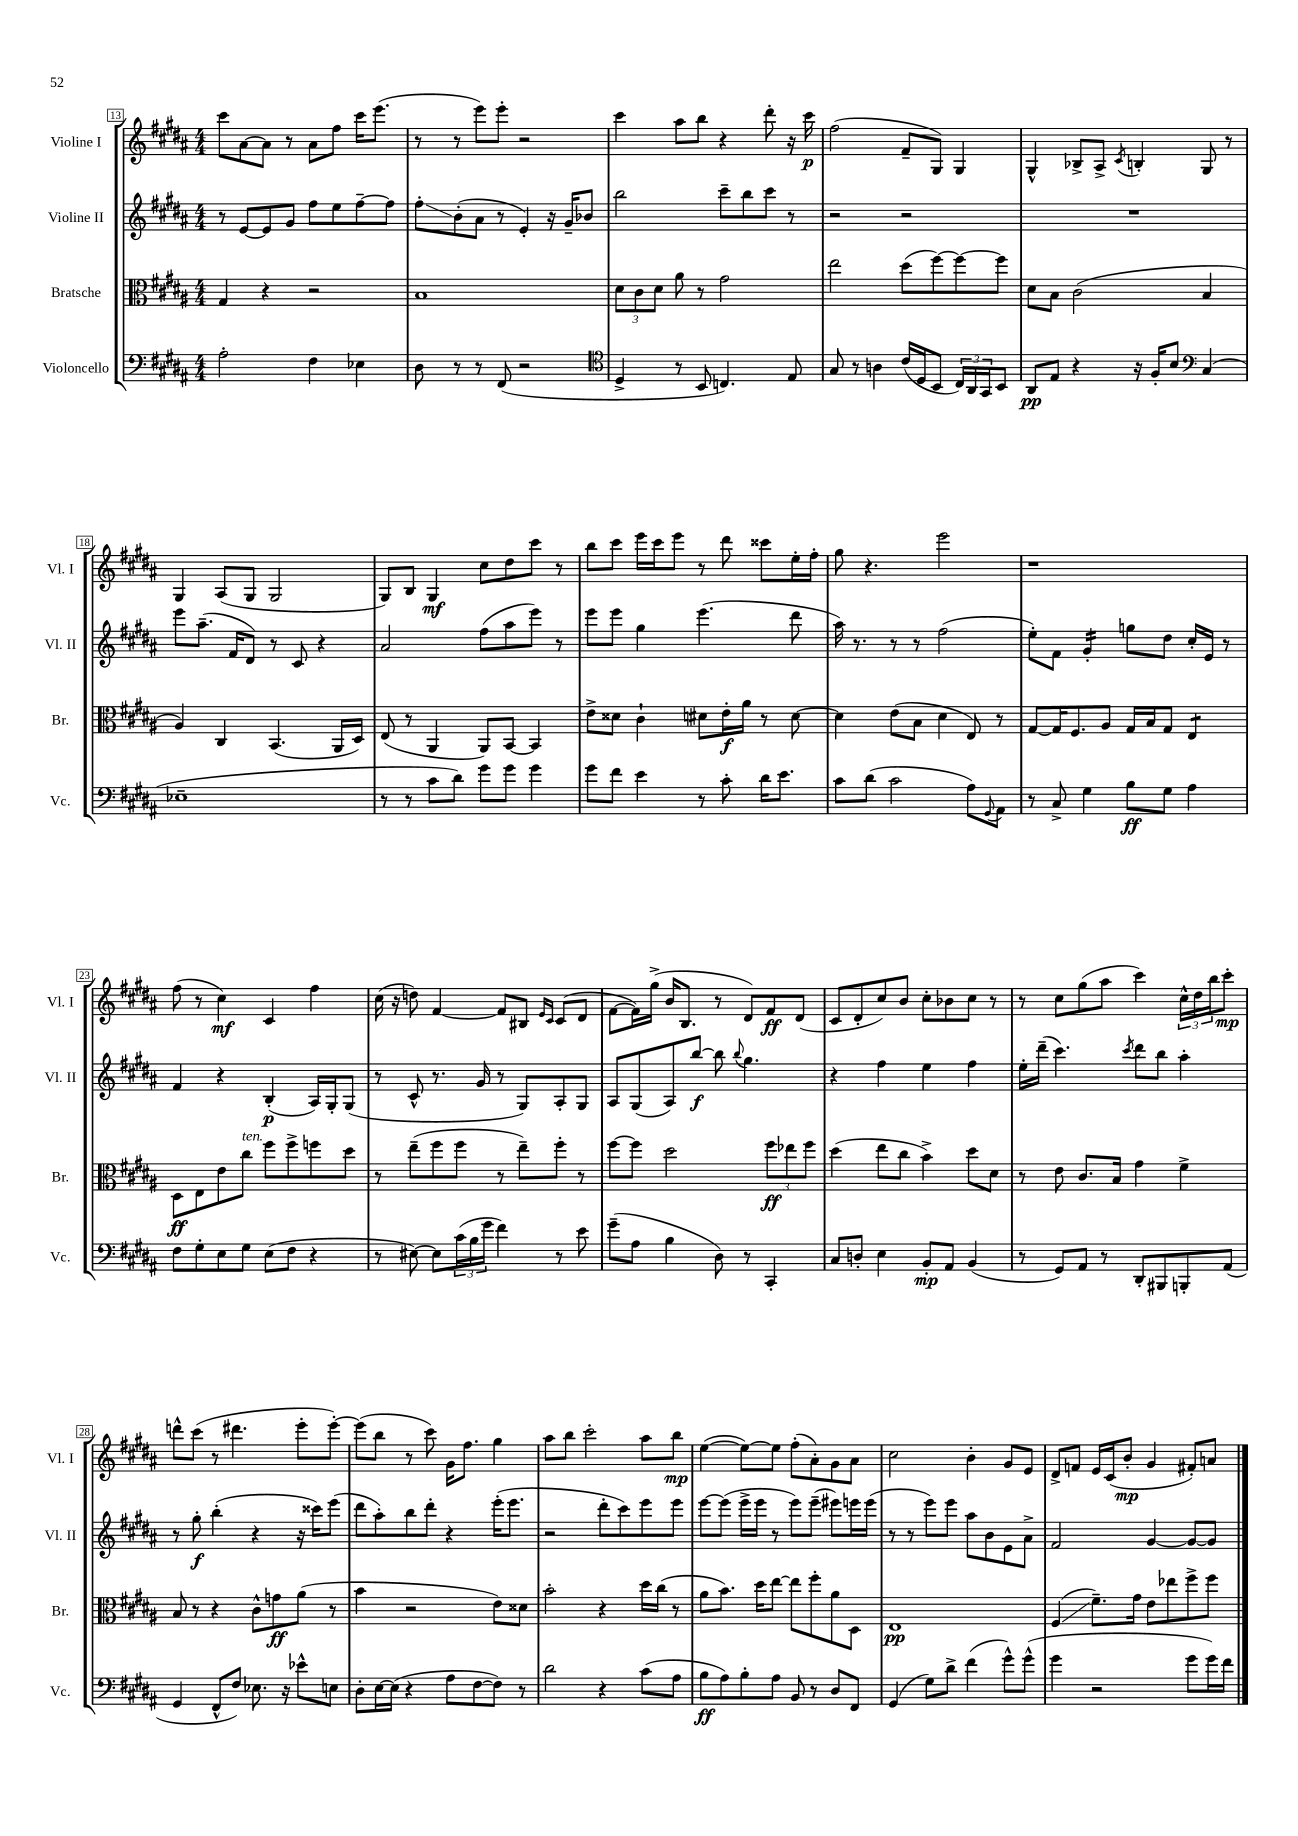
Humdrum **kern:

**kern	**kern	**kern	**kern
*staff4	*staff3	*staff2	*staff1
*clefF4	*clefC3	*clefG2	*clefG2
*k[f#c#g#d#a#]	*k[f#c#g#d#a#]	*k[f#c#g#d#a#]	*k[f#c#g#d#a#]
*M4/4	*M4/4	*M4/4	*M4/4
2A#'	4G#	8r	8ccc#
.	.	[8e	[8a#
.	4r	8e]	8a#]
.	.	8g#	8r
4F#	2r	8ff#	8a#
.	.	8ee	8ff#
4E-	.	[8ff#~	16ccc#
.	.	.	(8.eee
.	.	8ff#]	.
=	=	=	=
8D#	1B	8ff#'	8r
8r	.	(8b'	8r
8r	.	8a#	8eee)
(8FF#	.	8r	8eee'
2r	.	4e')	2r
.	.	16r	.
.	.	16g#~	.
.	.	8b-	.
=	=	=	=
*clefC4	*	*	*
4D#^	12d#	2bb	4ccc#
.	12c#	.	.
.	12d#	.	.
8r	8a#	.	8aa#
8BB	8r	.	8bb
4.C)	2g#	8ccc#~	4r
.	.	8bb	.
.	.	8ccc#	8ddd#'
8E	.	8r	16r
.	.	.	16ccc#
=	=	=	=
8G#	2ee	2r	(2ff#
8r	.	.	.
4A	.	.	.
(16c#	(8dd#	2r	8f#~
16D#	.	.	.
8BB	[8ff#)	.	8G#)
24C#)	8ff#_	.	4G#
24AA#	.	.	.
24GG#	.	.	.
8BB	8ff#]	.	.
=	=	=	=
8AA#	8d#	1r	4G#^^
8E	8B	.	.
4r	(2c#	.	8B-^
.	.	.	8A#^
.	.	.	8qc#
16r	.	.	4B'
16F#'	.	.	.
8B	.	.	.
*clefF4	*	*	*
(4C#	4B	.	8G#
.	.	.	8r
=	=	=	=
1E-~	4A#)	8eee	4G#
.	.	(8.aa#~	.
.	4C#	.	(8A#
.	.	16f#	.
.	.	8d#)	8G#
.	(4.BB	8r	2G#
.	.	8c#	.
.	.	4r	.
.	16AA#	.	.
.	16D#)	.	.
=	=	=	=
8r	(8E	2a#	8G#)
8r	8r	.	8B
8c#	4AA#	.	4G#
8d#)	.	.	.
8g#	8AA#)	(8ff#	8cc#
8g#	[8BB	8aa#	8dd#
4g#	4BB]	8eee)	8ccc#
.	.	8r	8r
=	=	=	=
8g#	8e^	8eee	8bb
8f#	8d##	8eee	8ccc#
4e	4c#`	4gg#	16eee
.	.	.	16ccc#
.	.	.	8eee
8r	8d#	(4.eee	8r
8c#'	16e'	.	8ddd#
.	16a#	.	.
16d#	8r	.	8ccc##
8.e	.	.	.
.	[8d#	8ddd#	16ee'
.	.	.	16ff#'
=	=	=	=
8c#	4d#]	16aa#)	8gg#
.	.	8.r	.
(8d#	.	.	4.r
2c#	(8e	8r	.
.	8B	8r	.
.	4d#	(2ff#	2eee
8A#)	8E)	.	.
8qqGG#	.	.	.
8AA#	8r	.	.
=	=	=	=
8r	[8G#	8ee')	1r
8C#^	16G#]	8f#	.
.	8.F#	.	.
4G#	.	4g#'	.
.	8A#	.	.
8B	16G#	8gg	.
.	16B	.	.
8G#	8G#	8dd#	.
4A#	4E	16cc#'	.
.	.	16e	.
.	.	8r	.
=	=	=	=
8F#	8D#	4f#	(8ff#
8G#'	8E	.	8r
8E	8e	4r	4cc#)
8G#	8cc#	.	.
(8E	8ff#	(4B'	4c#
8F#	8ff#^	.	.
4r	8ff	16A#)	4ff#
.	.	16G#'	.
.	8dd#	(8G#	.
=	=	=	=
8r	8r	8r	(16cc#
.	.	.	16r
[8E#)	(8ee~	8c#^^	8dd)
8E#]	8ff#	8.r	[4f#
(24c#	8ff#	.	.
24B	.	.	.
.	.	16g#	.
24g#	.	.	.
4f#)	8r	8r	8f#]
.	8ee~)	8G#)	8B#
.	.	.	16qqe
.	.	.	16qqc#
8r	8ff#'	8A#'	(8c#
8e	8r	8G#	8d#
=	=	=	=
(8g#~	[8ff#	8A#	[8f#
8A#	8ff#]	(8G#	16f#])
.	.	.	(16gg#^
4B	2dd#	8A#)	16b
.	.	.	8.B
.	.	[8bb	.
8D#)	.	8bb]	8r
.	.	8qqbb	.
8r	.	4.gg#	8d#)
4CC#'	12ff#	.	8f#
.	12ee-	.	.
.	.	.	(8d#
.	12ff#	.	.
=	=	=	=
8C#	(4dd#	4r	8c#
8D'	.	.	8d#'
4E	8ee	4ff#	8cc#)
.	8cc#	.	8b
8BB'	4b^)	4ee	8cc#'
8AA#	.	.	8b-
(4BB	8dd#	4ff#	8cc#
.	8d#	.	8r
=	=	=	=
8r	8r	16ee'	8r
.	.	(16ddd#~	.
8GG#)	8e	4.ccc#)	8cc#
8AA#	8.c#	.	(8gg#
8r	.	.	8aa#
.	16B	.	.
.	.	8qccc#	.
8DD#'	4g#	8ddd#	4ccc#)
8BBB#	.	8bb	.
8BBB'	4f#^	4aa#'	24cc#^^
.	.	.	24dd#
.	.	.	24bb
(8AA#	.	.	8ccc#'
=	=	=	=
4GG#	8B	8r	8ddd^^
.	8r	8gg#'	(8ccc#
8FF#^^	4r	(4bb'	8r
8F#)	.	.	4.ddd#
8.E-	8c#^^	4r	.
.	8g	.	.
16r	.	.	.
8e-^^	(8a#	16r	8eee'
.	.	16ccc##)	.
8E	8r	(8eee	[8eee')
=	=	=	=
8D#'	4b	8ddd#	(8eee]
[16E	.	8aa#')	8bb
(16E]	.	.	.
4r	2r	8bb	8r
.	.	8ddd#'	8ccc#)
8A#	.	4r	16g#
.	.	.	8.ff#
[8F#	.	.	.
8F#])	8e)	(16eee'	4gg#
.	.	8.eee	.
8r	8d##	.	.
=	=	=	=
2d#	2b'	2r	8aa#
.	.	.	8bb
.	.	.	2ccc#'
4r	4r	8ddd#'	.
.	.	8ccc#)	.
(8c#	16dd#	8eee	8aa#
.	(16cc#	.	.
8A#	8r	8eee	8bb
=	=	=	=
8B	8a#	[8eee	([4ee
8A#)	8.b)	(8eee]	.
8B'	.	16eee^	8ee_)
.	16dd#	16eee	.
8A#	[8ee	8r	8ee]
8BB	8ee]	8eee)	(8ff#'
8r	8ff#'	(8eee~	8a#')
8D#	8a#	8eee#)	8g#
8FF#	8D#	16eee	8a#
.	.	(16eee	.
=	=	=	=
(4GG#	1E	8r	2cc#
.	.	8r	.
8G#)	.	8eee)	.
8d#^	.	8eee	.
(4f#	.	8aa#	4b'
.	.	8b	.
8g#^^)	.	8e	8g#
(8g#^^	.	8a#^	8e
=	=	=	=
4g#	(4F#	2f#	8d#^
.	.	.	8f
2r	8.f#~)	.	16e
.	.	.	(16c#
.	.	.	8b'
.	16g#	.	.
.	8e	[4g#	4g#
.	8ee-	.	.
8g#	8ff#^	8g#_	8f#')
16g#)	8ff#	8g#]	8a
16f#	.	.	.
==	==	==	==
*-	*-	*-	*-
